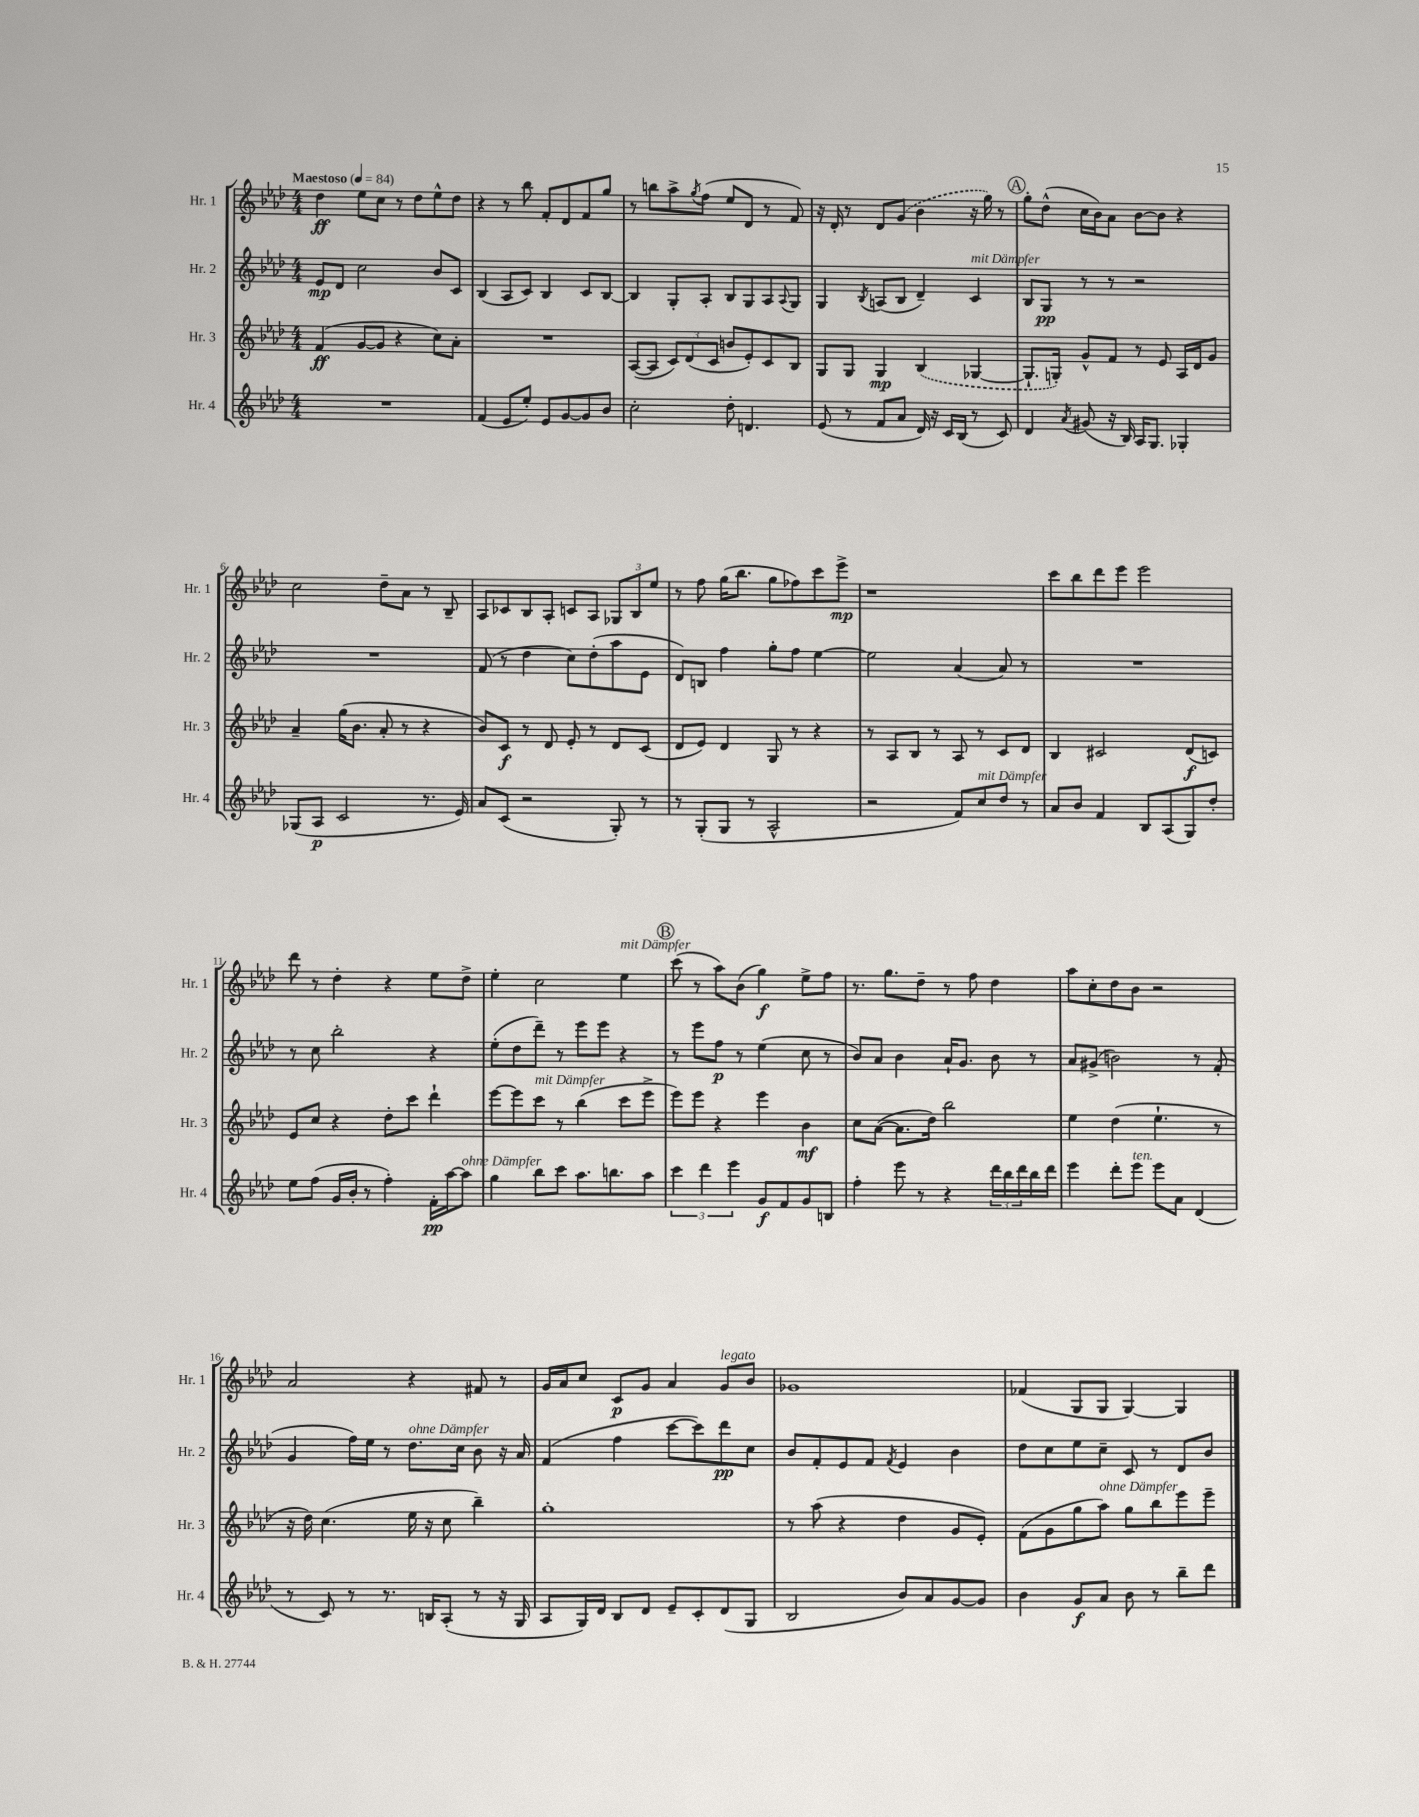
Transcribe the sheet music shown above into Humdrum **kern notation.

**kern	**dynam	**kern	**dynam	**kern	**dynam	**kern	**dynam
*part4	*part4	*part3	*part3	*part2	*part2	*part1	*part1
*staff4	*staff4	*staff3	*staff3	*staff2	*staff2	*staff1	*staff1
*I"Hr. 4	*	*I"Hr. 3	*	*I"Hr. 2	*	*I"Hr. 1	*
*I'Hr. 4	*	*I'Hr. 3	*	*I'Hr. 2	*	*I'Hr. 1	*
*clefG2	*	*clefG2	*	*clefG2	*	*clefG2	*
*k[b-e-a-d-]	*	*k[b-e-a-d-]	*	*k[b-e-a-d-]	*	*k[b-e-a-d-]	*
*M4/4	*	*M4/4	*	*M4/4	*	*M4/4	*
*MM84	*	*MM84	*	*MM84	*	*MM84	*
=1	=1	=1	=1	=1	=1	=1	=1
!	!	!	!	!	!	!LO:TX:a:B:t=Maestoso	!
1r	.	(4f/	ff	8e-/L	mp	4dd-\	ff
.	.	.	.	8d-/J	.	.	.
.	.	[8g/L	.	2cc\	.	8ee-\L	.
.	.	8g/J]	.	.	.	8cc\J	.
.	.	4r	.	.	.	8r	.
.	.	.	.	.	.	8dd-\L	.
.	.	8cc\L)	.	8b-/L	.	8ee-^^\	.
.	.	8a-'\J	.	8c/J	.	8dd-\J	.
=2	=2	=2	=2	=2	=2	=2	=2
(4f/	.	1r	.	(4B-/	.	4r	.
8e-/L	.	.	.	8A-/L	.	8r	.
8ee-'/J)	.	.	.	8c/J)	.	8bb-\	.
8e-/L	.	.	.	4B-/	.	8f'/L	.
[8g/	.	.	.	.	.	8d-/	.
8g/]	.	.	.	8c/L	.	8f/	.
8b-/J	.	.	.	[8B-/J	.	8gg/J	.
=3	=3	=3	=3	=3	=3	=3	=3
2cc'\	.	([8A-/L	.	4B-/]	.	8r	.
.	.	8A-/J]	.	.	.	8bbn\L	.
.	.	12c/L)	.	8G'/L	.	8aa-^\	.
.	.	(12d-/	.	.	.	.	.
.	.	.	.	.	.	8qgg/	.
.	.	.	.	8A-'/J	.	(8ff\J	.
.	.	12c/J	.	.	.	.	.
8dd-'\	.	8bn/L	.	8B-/L	.	8ee-/L	.
4.dn/	.	8e-'/)	.	8G/	.	8d-/J	.
.	.	8c/	.	8A-/	.	8r	.
.	.	.	.	8qqA-/	.	.	.
.	.	8B-/J	.	8G/J	.	8f/)	.
=4	=4	=4	=4	=4	=4	=4	=4
(8e-/	.	8G/L	.	4G/	.	16r	.
.	.	.	.	.	.	16d-'/	.
8r	.	8G/J	.	.	.	8r	.
.	.	.	.	8qB-/	.	.	.
8f/L	.	4G/	mp	(8An/L	.	8d-/L	.
8a-/J	.	.	.	8B-/J	.	(8g/J	.
16d-/)	.	(4B-/	.	4d-~/)	.	4b-\	.
16r	.	.	.	.	.	.	.
16c/LL	.	.	.	.	.	.	.
(16B-/JJ	.	.	.	.	.	.	.
!	!	!	!	!LO:TX:a:i:t=mit Dämpfer	!	!	!
8r	.	[4G-X/	.	4c/	.	16r	.
.	.	.	.	.	.	16gg\)	.
8c/)	.	.	.	.	.	8r	.
!!LO:REH:place=s1:t=A
=5	=5	=5	=5	=5	=5	=5	=5
4d-/	.	8.G-`/L]	.	8B-/L	.	8gg'\L	.
.	.	.	.	8G/J	pp	(8dd-^^\J	.
.	.	16Gn'/Jk)	.	.	.	.	.
8qa-/	.	.	.	.	.	.	.
(8g#X/	.	8g^^/L	.	8r	.	16cc\LL	.
.	.	.	.	.	.	16b-\J)	.
16r	.	8f/J	.	8r	.	8a-\J	.
16B-/)	.	.	.	.	.	.	.
16A-/KL	.	8r	.	2r	.	[8b-\L	.
8.G/J	.	.	.	.	.	.	.
.	.	8e-/	.	.	.	8b-\J]	.
4G-X'/	.	16A-/LL	.	.	.	4r	.
.	.	16d-/J	.	.	.	.	.
.	.	8g/J	.	.	.	.	.
!!LO:LB:g=z
=6	=6	=6	=6	=6	=6	=6	=6
(8G-X/L	.	4a-~/	.	1r	.	2cc\	.
8A-/J	p	.	.	.	.	.	.
2c/	.	(16gg\KL	.	.	.	.	.
.	.	8.b-\J	.	.	.	.	.
.	.	8a-'/	.	.	.	8dd-~\L	.
.	.	8r	.	.	.	8a-\J	.
8.r	.	4r	.	.	.	8r	.
.	.	.	.	.	.	8B-~/	.
16e-/)	.	.	.	.	.	.	.
=7	=7	=7	=7	=7	=7	=7	=7
8a-/L	.	8b-/L)	.	(8f/	.	8A-/L	.
(8c/J	.	8c/J	f	8r	.	8c-X/	.
2r	.	8r	.	4dd-\	.	8B-/	.
.	.	8d-/	.	.	.	8A-'/J	.
.	.	8e-'/	.	8cc\L)	.	8cn/L	.
.	.	8r	.	(8dd-'\	.	8A-/J	.
8G'/)	.	8d-/L	.	8aa-\	.	12G-X/L	.
.	.	.	.	.	.	12B-/	.
8r	.	(8c/J	.	8e-\J	.	.	.
.	.	.	.	.	.	12ee-/J	.
=8	=8	=8	=8	=8	=8	=8	=8
8r	.	8d-/L	.	8d-/L)	.	8r	.
(8G'/L	.	8e-/J)	.	8Bn/J	.	8ff\	.
8G/J	.	4d-/	.	4ff\	.	(16gg\KL	.
.	.	.	.	.	.	8.bb-\J	.
8r	.	.	.	.	.	.	.
2A-^^/	.	8G/	.	8gg'\L	.	8gg\L	.
.	.	8r	.	8ff\J	.	8ff-X\)	.
.	.	4r	.	[4ee-\	.	8ccc\	.
.	.	.	.	.	.	8eee-^\J	mp
=9	=9	=9	=9	=9	=9	=9	=9
2r	.	8r	.	2ee-\]	.	1r	.
.	.	8A-/L	.	.	.	.	.
.	.	8B-/J	.	.	.	.	.
.	.	8r	.	.	.	.	.
8f/L)	.	8A-/	.	(4a-/	.	.	.
!LO:TX:a:i:t=mit Dämpfer	!	!	!	!	!	!	!
8cc/	.	8r	.	.	.	.	.
8dd-/J	.	8c/L	.	8a-/)	.	.	.
8r	.	8d-/J	.	8r	.	.	.
=10	=10	=10	=10	=10	=10	=10	=10
8a-/L	.	4B-/	.	1r	.	8ccc\L	.
8b-/J	.	.	.	.	.	8bb-\	.
4f/	.	2c#X/	.	.	.	8ddd-\	.
.	.	.	.	.	.	8eee-\J	.
8B-/L	.	.	.	.	.	2eee-\	.
(8A-/	.	.	.	.	.	.	.
8G/)	.	(8d-/L	f	.	.	.	.
8dd-'/J	.	8cn/J)	.	.	.	.	.
!!LO:LB:g=z
=11	=11	=11	=11	=11	=11	=11	=11
8ee-\L	.	8e-/L	.	8r	.	8ddd-\	.
(8ff\J	.	8cc/J	.	8cc\	.	8r	.
16g/LL	.	4r	.	2bb-'\	.	4dd-'\	.
16b-'/JJ	.	.	.	.	.	.	.
8r	.	.	.	.	.	.	.
4ff'\)	.	8dd-'\L	.	.	.	4r	.
.	.	8ccc\J	.	.	.	.	.
16f'\LL	pp	4ddd-`\	.	4r	.	8ee-\L	.
[16aa-\J	.	.	.	.	.	.	.
!LO:TX:a:i:t=ohne Dämpfer	!	!	!	!	!	!	!
8aa-\J]	.	.	.	.	.	8dd-^\J	.
=12	=12	=12	=12	=12	=12	=12	=12
4gg\	.	[8eee-\L	.	(8ee-'\L	.	4ee-'\	.
.	.	8eee-\]	.	8dd-\	.	.	.
!	!	!LO:TX:a:i:t=mit Dämpfer	!	!	!	!	!
8bb-\L	.	8ccc\J	.	8ddd-~\J)	.	2cc\	.
8ccc\J	.	8r	.	8r	.	.	.
8.aa-\L	.	(4bb-\	.	8eee-\L	.	.	.
.	.	.	.	8eee-\J	.	.	.
8.bbn\	.	.	.	.	.	.	.
!	!	!	!	!	!	!LO:TX:a:i:t=mit Dämpfer	!
.	.	8ccc\L	.	4r	.	4ee-\	.
8aa-\J	.	8eee-^\J	.	.	.	.	.
!!LO:REH:place=s1:t=B
=13	=13	=13	=13	=13	=13	=13	=13
6ccc\	.	8eee-\L)	.	8r	.	(8ccc\	.
.	.	8eee-\J	.	8eee-\L	.	8r	.
6ddd-\	.	.	.	.	.	.	.
.	.	4r	.	8ff\J	p	8aa-\L)	.
6eee-\	.	.	.	.	.	.	.
.	.	.	.	8r	.	(8b-\J	.
8g/L	f	4eee-\	.	(4ee-\	.	4gg\)	f
8f/	.	.	.	.	.	.	.
8g/	.	4b-\	mf	8cc\	.	8ee-^\L	.
8Bn/J	.	.	.	8r	.	8ff\J	.
=14	=14	=14	=14	=14	=14	=14	=14
4ff'\	.	8cc\L	.	8b-/L)	.	8.r	.
.	.	([8a-\J	.	8a-/J	.	.	.
.	.	.	.	.	.	8.gg\L	.
8eee-\	.	8.a-\L]	.	4b-\	.	.	.
8r	.	.	.	.	.	8dd-~\J	.
.	.	16dd-\Jk)	.	.	.	.	.
4r	.	2bb-\	.	16a-`/KL	.	8r	.
.	.	.	.	8.g/J	.	.	.
.	.	.	.	.	.	8ff\	.
24ddd-\LL	.	.	.	8b-\	.	4dd-\	.
24bb-\	.	.	.	.	.	.	.
24ddd-\	.	.	.	.	.	.	.
16bb-\	.	.	.	8r	.	.	.
16ddd-\JJ	.	.	.	.	.	.	.
=15	=15	=15	=15	=15	=15	=15	=15
4eee-\	.	4ee-\	.	8a-/L	.	8aa-\L	.
.	.	.	.	(8g#X^/J	.	8cc'\	.
8ddd-'\L	.	(4dd-\	.	2bn\)	.	8dd-\	.
!LO:TX:a:i:t=ten.	!	!	!	!	!	!	!
8eee-\J	.	.	.	.	.	8b-\J	.
8eee-\L	.	4.ee-`\	.	.	.	2r	.
8a-\J	.	.	.	.	.	.	.
(4d-/	.	.	.	8r	.	.	.
.	.	8r	.	(8f'/	.	.	.
!!LO:LB:g=z
=16	=16	=16	=16	=16	=16	=16	=16
8r	.	16r	.	4g/	.	2a-/	.
.	.	16dd-\)	.	.	.	.	.
8c/)	.	(4.cc\	.	.	.	.	.
8r	.	.	.	16ff\LL)	.	.	.
.	.	.	.	16ee-\JJ	.	.	.
8.r	.	.	.	8r	.	.	.
!	!	!	!	!LO:TX:a:i:t=ohne Dämpfer	!	!	!
.	.	16ee-\	.	8.dd-\L	.	4r	.
16Bn/KL	.	16r	.	.	.	.	.
(8A-'/J	.	8cc\	.	.	.	.	.
.	.	.	.	16cc\Jk	.	.	.
8r	.	4bb-~\)	.	8b-\	.	8f#X/	.
16r	.	.	.	16r	.	8r	.
16G/	.	.	.	16a-/	.	.	.
=17	=17	=17	=17	=17	=17	=17	=17
8A-/L	.	1gg'	.	(4f/	.	16g/LL	.
.	.	.	.	.	.	16a-/J	.
16G/L)	.	.	.	.	.	8cc/J	.
16d-/JJ	.	.	.	.	.	.	.
8B-/L	.	.	.	4ff\	.	8c/L	p
8d-/J	.	.	.	.	.	8g/J	.
8e-~/L	.	.	.	[8ccc\L	.	4a-/	.
8c'/	.	.	.	8ccc\])	.	.	.
!	!	!	!	!	!	!LO:TX:a:i:t=legato	!
(8d-/	.	.	.	8ddd-\	pp	8g/L	.
8G/J	.	.	.	8cc\J	.	8b-/J	.
=18	=18	=18	=18	=18	=18	=18	=18
2B-/	.	8r	.	8b-/L	.	1g-X	.
.	.	(8aa-\	.	8f'/	.	.	.
.	.	4r	.	8e-/	.	.	.
.	.	.	.	8f/J	.	.	.
.	.	.	.	8qf/	.	.	.
8b-/L)	.	4dd-\	.	4e-/	.	.	.
8a-/	.	.	.	.	.	.	.
[8g/	.	8g/L	.	4b-\	.	.	.
8g/J]	.	8e-'/J)	.	.	.	.	.
=19	=19	=19	=19	=19	=19	=19	=19
4b-\	.	(8f\L	.	8dd-\L	.	(4f-X/	.
.	.	8g\	.	8cc\	.	.	.
8g/L	f	8gg\	.	8ee-\	.	8G/L	.
!	!	!LO:TX:a:i:t=ohne Dämpfer	!	!	!	!	!
8a-/J	.	8aa-\J)	.	8cc~\J	.	8G/J	.
8b-\	.	8gg\L	.	8c/	.	[4G/)	.
8r	.	8bb-\	.	8r	.	.	.
8bb-~\L	.	8eee-\	.	8d-/L	.	4G/]	.
8ddd-\J	.	8eee-~\J	.	8b-/J	.	.	.
==	==	==	==	==	==	==	==
*-	*-	*-	*-	*-	*-	*-	*-
